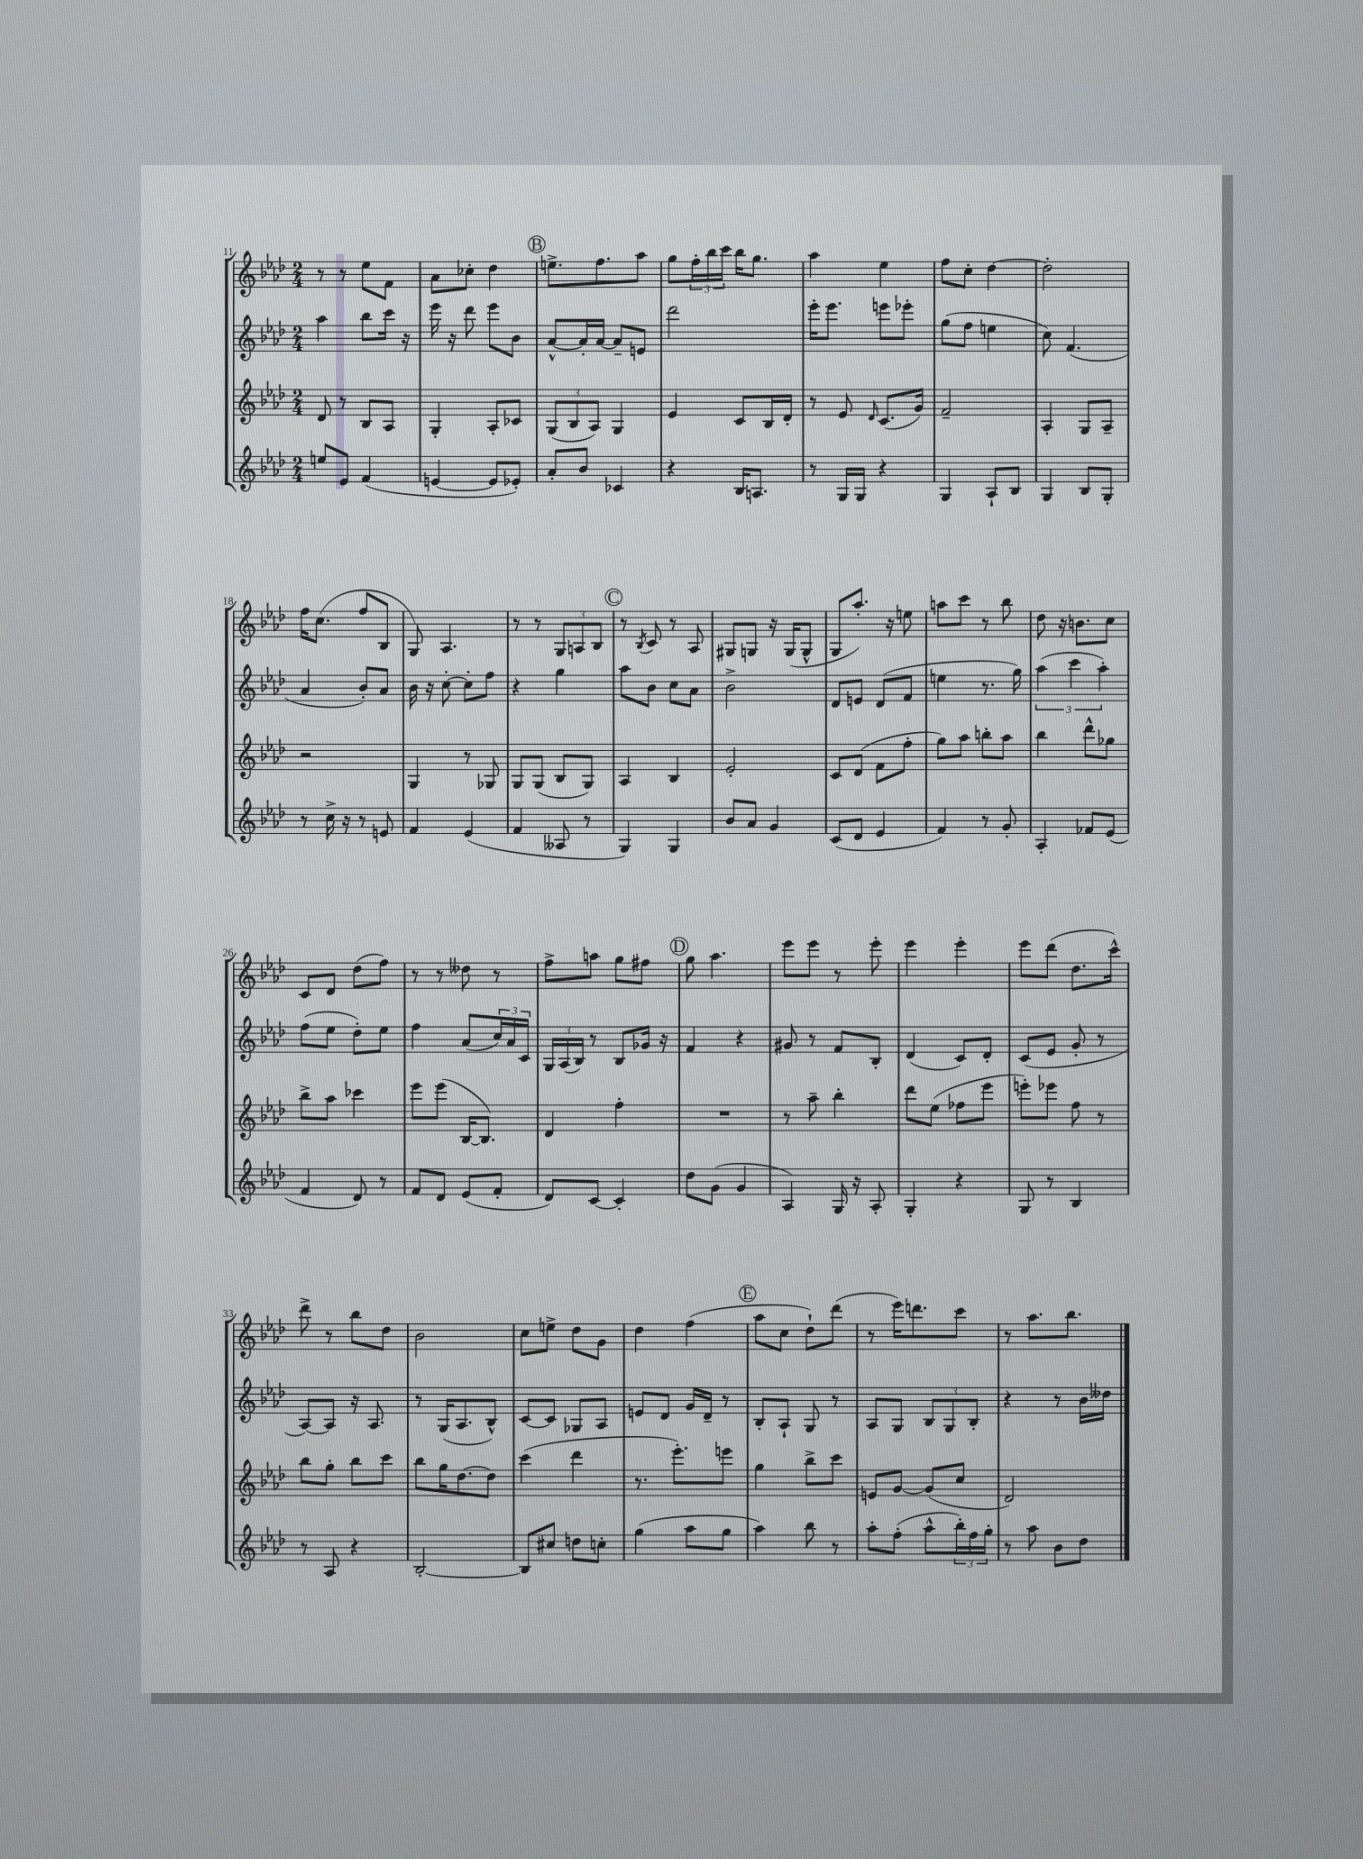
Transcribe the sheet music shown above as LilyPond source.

<<
\new StaffGroup <<
\new Staff = "s0" {
    \clef treble \key aes \major \numericTimeSignature \time 2/4
    r8 r8 ees''8 f'8 |
    aes'8 ces''8-. des''4 |
    \mark \markup { \circle "B" } e''8.-> f''8. aes''8 |
    g''8 \tuplet 3/2 { f''16-. bes''16 c'''16 } bes''16 g''8. |
    aes''4 ees''4 |
    f''8 c''8-. des''4~ |
    des''2-. |
    f''16 c''8.( f''8 bes8 |
    g8) aes4. |
    r8 r8 \tuplet 3/2 { g8 a8 bes8 } |
    \mark \markup { \circle "C" } r8 \acciaccatura { bes8 } c'8 r8 aes8 |
    gis8 g8 r16 g16( g8-^ |
    g8 aes''8.-.) r16 e''8 |
    a''8 c'''8 r8 bes''8 |
    des''8 r16 b'8. c''8 |
    c'8 des'8 des''8( f''8) |
    r8 r8 deses''8 r8 |
    f''8-> a''8 g''8 fis''8 |
    \mark \markup { \circle "D" } g''8 aes''4. |
    ees'''8 ees'''8 r8 ees'''8-. |
    ees'''4 ees'''4-. |
    ees'''8 des'''8( des''8. c'''16-^) |
    des'''8-> r8 bes''8 des''8 |
    bes'2 |
    c''8 e''8-> des''8 g'8 |
    des''4 f''4( |
    \mark \markup { \circle "E" } aes''8 c''8 des''8-!) des'''8( |
    r8 ees'''16) d'''8. c'''8 |
    r8 aes''8. bes''8. \bar "|." |
}
\new Staff = "s1" {
    \clef treble \key aes \major \numericTimeSignature \time 2/4
    aes''4 bes''8 c'''16 r16 |
    ees'''16 r16 des'''8 ees'''8 bes'8 |
    \mark \markup { \circle "B" } aes'8~-^ aes'16-. aes'16~ aes'8-- e'8 |
    des'''2 |
    ees'''16-. ees'''8. e'''8 ees'''8-. |
    g''8( f''8 e''4 |
    c''8) f'4.( |
    aes'4 bes'8-.) aes'8 |
    bes'16 r16 c''8~-. c''8-. f''8 |
    r4 g''4 |
    \mark \markup { \circle "C" } aes''8 bes'8 c''8 aes'8 |
    bes'2-> |
    des'8 e'8 des'8( f'8 |
    e''4 r8. g''16) |
    \tuplet 3/2 { aes''4( c'''4 aes''4-.) } |
    f''8( ees''8 des''8-.) ees''8 |
    f''4 aes'8( \tuplet 3/2 { c''16) aes'16 c'16 } |
    \tuplet 3/2 { g16 aes16( bes16) } r8 bes8 ges'16 r16 |
    \mark \markup { \circle "D" } f'4 r4 |
    gis'8 r8 f'8 bes8-. |
    des'4( c'8) des'8-. |
    c'8( ees'8 g'8-. r8 |
    aes8~) aes8 r16 aes8. |
    r8 g16( aes8. bes8-^) |
    c'8~ c'8 ges8 aes8 |
    e'8 des'8 g'16 des'16-- r8 |
    \mark \markup { \circle "E" } bes8-. aes8-! g8 r8 |
    aes8 g8 \tuplet 3/2 { bes8 g8 bes8-. } |
    r4 r8 bes'16 deses''16 \bar "|." |
}
\new Staff = "s2" {
    \clef treble \key aes \major \numericTimeSignature \time 2/4
    des'8 r8 bes8 aes8 |
    g4-. aes8-. ces'8 |
    \mark \markup { \circle "B" } \tuplet 3/2 { g8( bes8 aes8) } g4 |
    ees'4 c'8 bes16 des'16-. |
    r8 ees'8 \grace { des'16 } c'8.( g'16) |
    f'2-- |
    aes4-. g8 aes8-- |
    r2 |
    g4 r8 ges8 |
    g8 g8( bes8 g8) |
    \mark \markup { \circle "C" } aes4 bes4 |
    ees'2-. |
    c'8 des'8( f'8 f''8-. |
    g''8) aes''8 b''8-. aes''8 |
    bes''4 des'''8-^ ges''8 |
    bes''8-> aes''8 ces'''4 |
    ees'''8 ees'''8( bes16~ bes8.) |
    des'4 f''4-. |
    \mark \markup { \circle "D" } R2 |
    r8 aes''8-- bes''4-. |
    des'''8 ees''8( fes''8 ees'''8 |
    e'''8-.) ees'''8 f''8 r8 |
    bes''8 g''8-. bes''8 c'''8 |
    bes''8 g''16 des''8.~ des''8 |
    c'''4( des'''4 |
    r8. ees'''8.-.) e'''8 |
    \mark \markup { \circle "E" } g''4 bes''8-> c'''8 |
    e'8 g'8~ g'8( c''8 |
    des'2) \bar "|." |
}
\new Staff = "s3" {
    \clef treble \key aes \major \numericTimeSignature \time 2/4
    e''8 ees'8 f'4( |
    e'4~ e'8 ees'8-.) |
    \mark \markup { \circle "B" } aes'8-. bes'8 ces'4 |
    r4 bes16 a8. |
    r8 g16 g16 r4 |
    g4 aes8-! bes8 |
    g4 bes8 g8-. |
    r8 c''16-> r16 r8 e'8 |
    f'4 ees'4( |
    f'4 aeses8 r8 |
    \mark \markup { \circle "C" } g4) g4 |
    bes'8 aes'8 g'4 |
    c'8( des'8 ees'4 |
    f'4) r8 g'8-. |
    aes4-. fes'8 ees'8( |
    f'4 des'8) r8 |
    f'8 des'8 ees'8( f'8-. |
    des'8) c'8~ c'4-. |
    \mark \markup { \circle "D" } des''8 g'8( g'4 |
    aes4) g16 r16 aes8-. |
    g4-. r4 |
    g8 r8 bes4 |
    r8 aes8 r4 |
    bes2~-. |
    bes8 cis''8 d''8 c''8-. |
    g''4( aes''8 g''8 |
    \mark \markup { \circle "E" } aes''4) bes''8 r8 |
    aes''8-. f''8-.( aes''8-^ \tuplet 3/2 { bes''16-.) f''16 g''16-. } |
    r8 aes''8 bes'8 des''8 \bar "|." |
}
>>
>>
\layout { \context { \Score currentBarNumber = #11 } }
